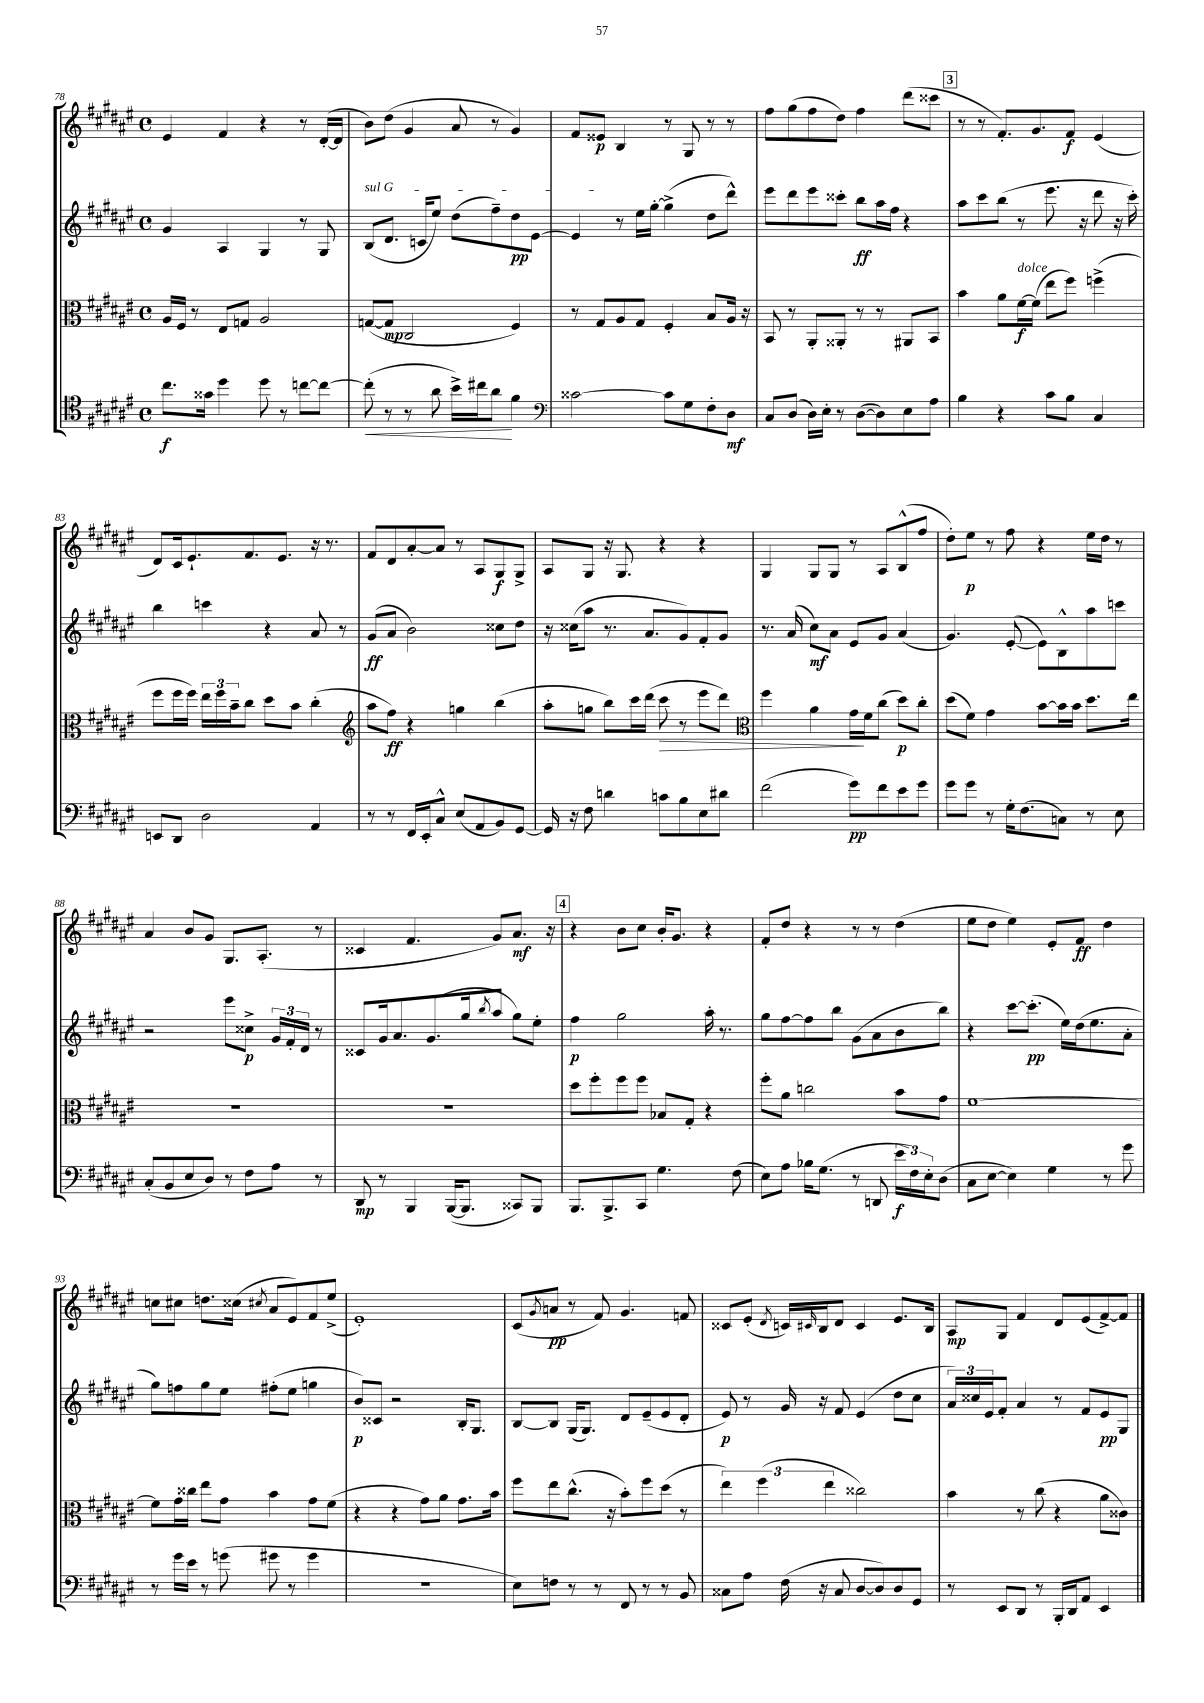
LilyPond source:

<<
\new StaffGroup <<
\new Staff = "s0" {
    \clef treble \key fis \major \defaultTimeSignature \time 4/4
    eis'4 fis'4 r4 r8 dis'16~-.( dis'16 |
    b'8) dis''8( gis'4 ais'8 r8 gis'4) |
    fis'8 eisis'8\p b4 r8 gis8 r8 r8 |
    fis''8 gis''8( fis''8 dis''8) fis''4 dis'''8( cisis'''8 |
    \mark \markup { \box "3" } r8 r8 fis'8.-.) gis'8. fis'8\f eis'4( |
    dis'8) cis'16 eis'8.-! fis'8. eis'8. r16 r8. |
    fis'8 dis'8 ais'8~-. ais'8 r8 ais8 gis8\f gis8-> |
    ais8 gis8 r16 gis8. r4 r4 |
    gis4 gis8 gis8 r8 ais8 b8-^( fis''8 |
    dis''8-.) eis''8\p r8 fis''8 r4 eis''16 dis''16 r8 |
    ais'4 b'8 gis'8 gis8. ais8.-.( r8 |
    cisis'4 fis'4. gis'8) ais'8.\mf r16 |
    \mark \markup { \box "4" } r4 b'8 cis''8 b'16-. gis'8. r4 |
    fis'8-. dis''8 r4 r8 r8 dis''4( |
    eis''8 dis''8 eis''4) eis'8-. fis'8\ff dis''4 |
    c''8 cis''8 d''8. cisis''16( \acciaccatura { cis''8 } ais'8 eis'8) fis'8 eis''8->( |
    eis'1-.) |
    cis'8( \acciaccatura { gis'8 } a'8\pp r8 fis'8) gis'4. f'8 |
    cisis'8 eis'8-.( \acciaccatura { dis'8 } c'16) \grace { cis'16 } b16 dis'8 cis'4 eis'8. b16 |
    ais8\mp gis8 fis'4 dis'8 eis'8( fis'8~->) fis'8 \bar "|." |
}
\new Staff = "s1" {
    \clef treble \key fis \major \defaultTimeSignature \time 4/4
    gis'4 ais4 gis4 r8 gis8 |
    \once \override TextSpanner.bound-details.left.text = \markup { \italic "sul G" } b8\startTextSpan( dis'8. c'16 eis''8) dis''8( fis''8--) dis''8\pp eis'8~ |
    eis'4\stopTextSpan r8 eis''16 gis''16~-. gis''4->( dis''8 dis'''8-^) |
    eis'''8 dis'''8 eis'''8 cisis'''8-. b''8\ff ais''16 fis''16 r4 |
    \mark \markup { \box "3" } ais''8 cis'''8 b''8( r8 eis'''8. r16 dis'''8 r16 cis'''16-.) |
    b''4 c'''4 r4 ais'8 r8 |
    gis'8\ff( ais'8 b'2) cisis''8 dis''8 |
    r16 cisis''16( ais''8 r8. ais'8. gis'8) fis'8-. gis'8 |
    r8. ais'16( cis''8\mf) ais'8 eis'8 gis'8 ais'4( |
    gis'4.) eis'8~-.( eis'8) b8-^ ais''8 c'''8 |
    r2 eis'''8 cisis''8->\p \tuplet 3/2 { gis'16 fis'16-. dis'16 } r8 |
    cisis'8 gis'16 ais'8. gis'8.( gis''16 \acciaccatura { b''8 } ais''8 gis''8) eis''8-. |
    \mark \markup { \box "4" } fis''4\p gis''2 ais''16-. r8. |
    gis''8 fis''8~ fis''8 b''8 gis'8( ais'8 b'8 b''8) |
    r4 cis'''8~ cis'''8.-.\pp( eis''16) dis''16( eis''8. ais'8-. |
    gis''8) f''8 gis''8 eis''8 fis''8-.( eis''8 g''4 |
    b'8\p) cisis'8 r2 b16-. gis8. |
    b8~ b8 gis16( gis8.) dis'8 eis'8--( eis'8 dis'8-. |
    eis'8\p) r8 gis'16 r16 fis'8 eis'4( dis''8 cis''8 |
    \tuplet 3/2 { ais'16) cisis''16 eis'16 } fis'8-. ais'4 r8 fis'8 eis'8\pp gis8 \bar "|." |
}
\new Staff = "s2" {
    \clef alto \key fis \major \defaultTimeSignature \time 4/4
    ais16 fis16 r8 eis8 g8 ais2 |
    g8~( g8\mp cis2 fis4) |
    r8 gis8 ais8 gis8 fis4-. b8 ais16 r16 |
    b,8 r8 ais,8-. aisis,8-. r8 r8 ais,8 b,8 |
    \mark \markup { \box "3" } b'4 ais'8 fis'16~\f^\markup { \italic "dolce" } fis'16( eis''8 fis''8) f''4->( |
    fis''8 fis''16 fis''16) \tuplet 3/2 { eis''16 fis''16 b'16-- } cis''8 dis''8 b'8 cis''4-.( |
    \clef treble ais''8 fis''8\ff) r4 g''4 b''4( |
    ais''8-. g''8 b''8) cis'''16 dis'''16( cis'''8\> r8 eis'''8 dis'''8) |
    \clef alto fis''4 ais'4 gis'16\! fis'16 cis''8( dis''8\p) cis''8-. |
    dis''8( fis'8) gis'4 b'8~ b'16 b'16 dis''8. eis''16 |
    R1 |
    R1 |
    \mark \markup { \box "4" } dis''8 fis''8-. fis''8 fis''8 bes8 gis8-. r4 |
    fis''8-. ais'8 c''2 b'8 gis'8 |
    fis'1~ |
    fis'8 gis'16 cisis''16 eis''8 gis'8 b'4 gis'8 fis'8( |
    r4 r4 gis'8) ais'8 gis'8. b'16 |
    fis''8 eis''8 cis''8.-^( r16 b'8-.) fis''8 dis''8( r8 |
    \tuplet 3/2 { eis''4) fis''4( eis''4 } cisis''2) |
    b'4 r8 cis''8( r4 ais'8 cisis'8) \bar "|." |
}
\new Staff = "s3" {
    \clef tenor \key fis \major \defaultTimeSignature \time 4/4
    cis''8.\f gisis'16 dis''4 dis''8 r8 c''8~ c''8~ |
    c''8-.\<( r8 r8 ais'8 b'16->) cis''16 ais'8\! fis'4 |
    \clef bass cisis'2~ cisis'8 gis8 fis8-. dis8\mf |
    cis8 dis8( dis16) eis16-. r8 dis8~( dis8) eis8 ais8 |
    \mark \markup { \box "3" } b4 r4 cis'8 b8 cis4 |
    e,8 dis,8 dis2 ais,4 |
    r8 r8 fis,16 eis,16-. cis8-^ eis8( ais,8 b,8) gis,8~ |
    gis,16 r16 fis8 d'4 c'8 b8 eis8 dis'8 |
    fis'2( gis'8\pp) fis'8 eis'8 gis'8 |
    gis'8 gis'8 r8 gis16-. fis8.( c8) r8 eis8 |
    cis8-.( b,8 eis8 dis8) r8 fis8 ais8 r8 |
    dis,8\mp r8 b,,4 b,,16~( b,,8. cisis,8) b,,8 |
    \mark \markup { \box "4" } b,,8. b,,8.-> cis,8 gis4. fis8( |
    eis8) ais8 bes16 gis8.( r8 d,8 \tuplet 3/2 { eis'16\f fis16) eis16-. } dis8( |
    cis8 eis8~ eis4) gis4 r8 gis'8 |
    r8 gis'16 eis'16 r8 g'8( gis'8 r8 gis'4 |
    r1 |
    eis8) f8 r8 r8 fis,8 r8 r8 b,8 |
    cisis8 ais8 fis16( r16 cisis8 dis8~ dis8) dis8 gis,8 |
    r8 eis,8 dis,8 r8 b,,16-. dis,16 ais,8 eis,4 \bar "|." |
}
>>
>>
\layout { \context { \Score currentBarNumber = #78 } }
